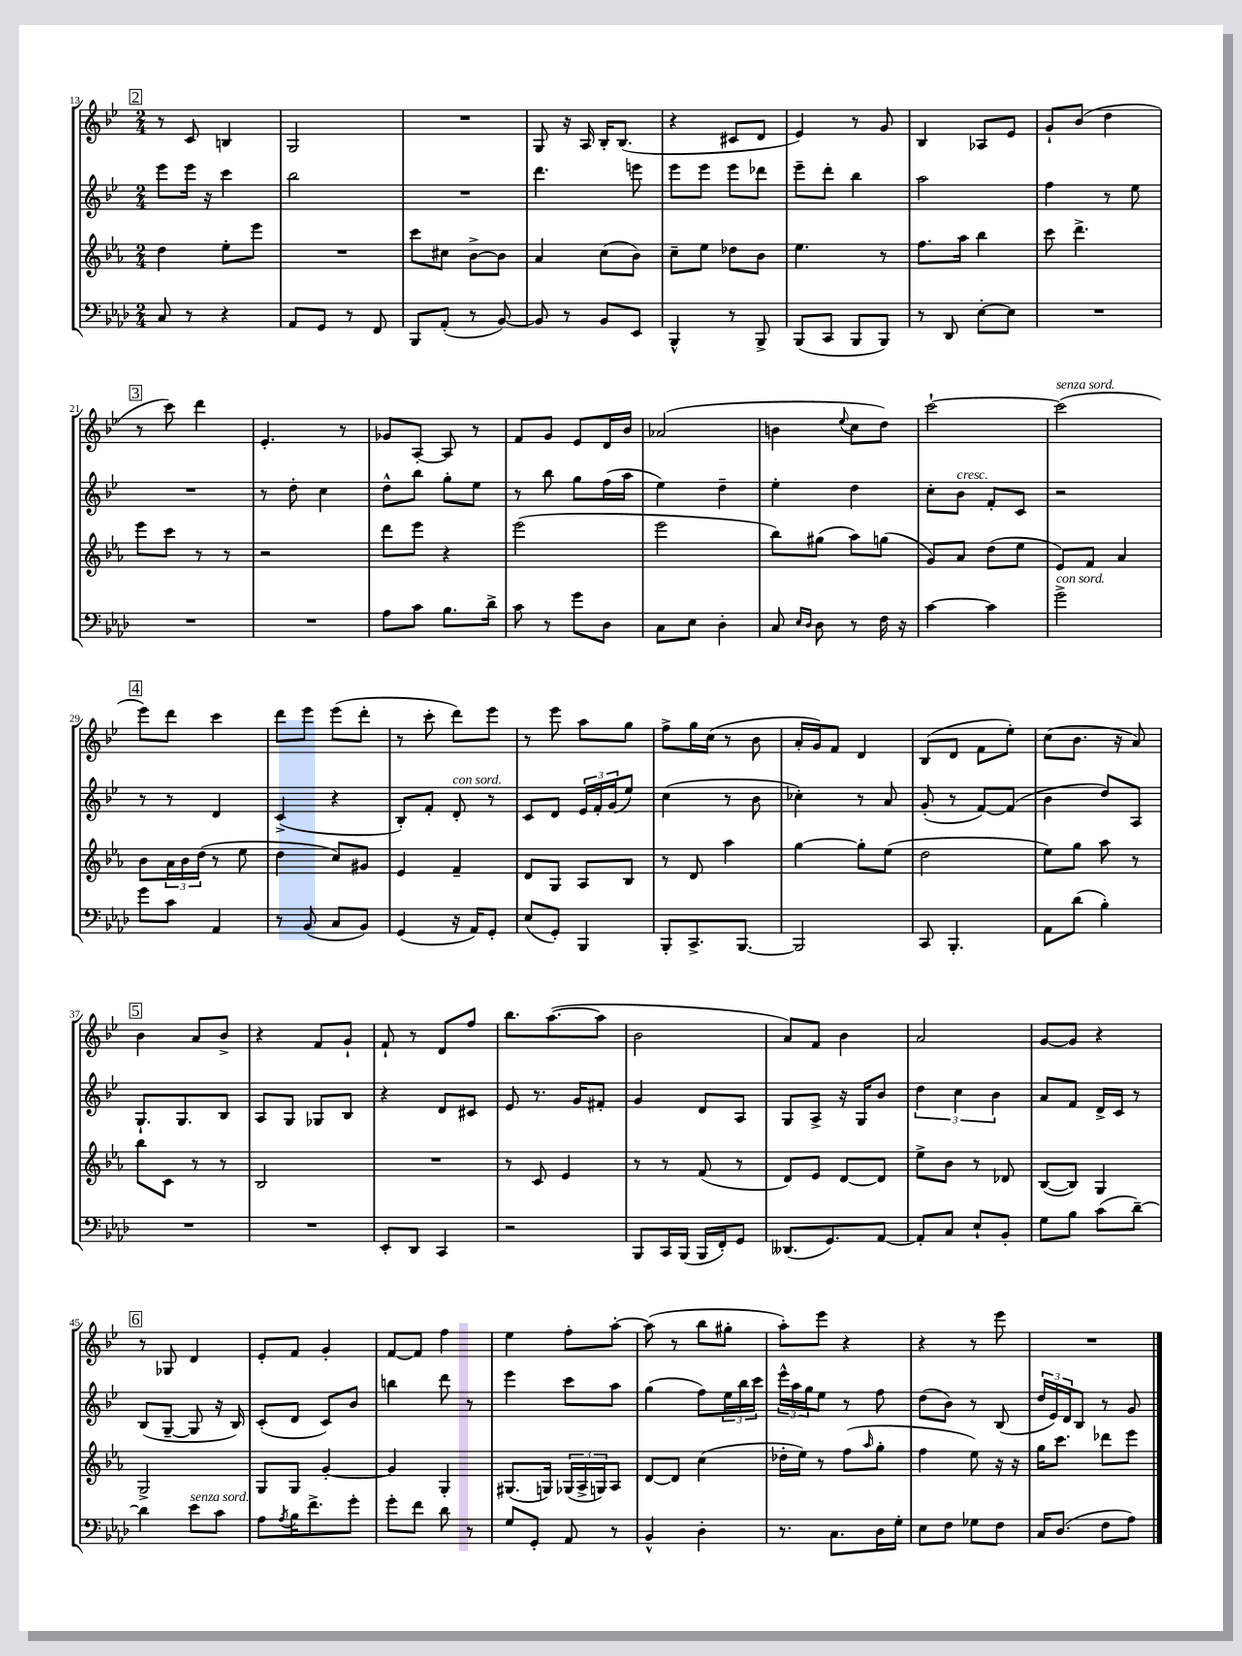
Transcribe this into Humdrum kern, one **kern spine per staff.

**kern	**kern	**kern	**kern
*staff4	*staff3	*staff2	*staff1
*clefF4	*clefG2	*clefG2	*clefG2
*k[b-e-a-d-]	*k[b-e-a-]	*k[b-e-]	*k[b-e-]
*M2/4	*M2/4	*M2/4	*M2/4
8C	4dd	8eee-	8r
8r	.	16eee-	8c
.	.	16r	.
4r	8ee-'	4ccc	4B
.	8eee-	.	.
=	=	=	=
8AA-	2r	2bb-	2G
8GG	.	.	.
8r	.	.	.
8FF	.	.	.
=	=	=	=
8BBB-	8ccc	2r	2r
(8AA-'	8cc#	.	.
8r	[8b-^	.	.
[8BB-)	8b-]	.	.
=	=	=	=
8BB-]	4a-	4.ddd	8G
8r	.	.	16r
.	.	.	16A
8BB-	(8cc	.	16B-'
.	.	.	(8.B-
8EE-	8b-)	8eee	.
=	=	=	=
4BBB-^^	8cc~	8eee-	4r
.	8ee-	8eee-	.
8r	8dd-	8eee-	8c#
8BBB-^	8b-	8ddd-	8d
=	=	=	=
(8BBB-	4.ee-	8eee-~	4e-)
8CC	.	8ddd'	.
8BBB-	.	4bb-	8r
8BBB-)	8r	.	8g
=	=	=	=
8r	8.ff	2aa	4B-
8DD-	.	.	.
.	16aa-	.	.
[8E-'	4bb-	.	8A-
8E-]	.	.	8e-
=	=	=	=
2r	8ccc	4ff	8g`
.	4.ddd^	.	(8b-
.	.	8r	4dd
.	.	8ee-	.
=	=	=	=
2r	8eee-	2r	8r
.	8ccc	.	8ccc)
.	8r	.	4ddd
.	8r	.	.
=	=	=	=
2r	2r	8r	4.e-'
.	.	8dd'	.
.	.	4cc	.
.	.	.	8r
=	=	=	=
8A-	8ddd	8dd^^	8g-
8c	8eee-	8bb-	[8A'
8.B-	4r	8gg'	8A]
.	.	8ee-	8r
16d-^	.	.	.
=	=	=	=
8c	(2eee-	8r	8f
8r	.	8bb-	8g
8g	.	8gg	8e-
8D-	.	(16ff	16d
.	.	16aa	16b-
=	=	=	=
8C	2eee-	4ee-)	(2a-
8E-	.	.	.
4D-'	.	4dd~	.
=	=	=	=
8C	8bb-)	4ee-'	4b
16qqE-	.	.	.
16qqD-	.	.	.
8D-	(8gg#	.	.
.	.	.	8qqee-
8r	8aa-)	4dd	8cc
16F	(8gg	.	8dd)
16r	.	.	.
=	=	=	=
[4c	8g)	8cc'	[2ccc`
.	8a-	8b-	.
4c]	(8dd	8f'	.
.	8ee-	8c	.
=	=	=	=
2g^	8e-)	2r	(2ccc]
.	8f	.	.
.	4a-	.	.
=	=	=	=
8g	8b-	8r	8eee-)
8c	24a-	8r	8ddd
.	24b-	.	.
.	(24dd	.	.
4AA-	8r	4d	4ccc
.	8ee-	.	.
=	=	=	=
8r	4dd	(4c^	8ddd
(8BB-	.	.	8eee-
8C	8cc)	4r	(8eee-
8BB-)	8g#	.	8ddd'
=	=	=	=
(4GG	4e-	8B-')	8r
.	.	8f'	8ccc'
16r	4f~	8d'	8ddd)
16AA-)	.	.	.
8GG'	.	8r	8eee-
=	=	=	=
(8E-	8d	8c	8r
8GG')	8G	8d	8eee-
4BBB-	8A-	24e-	8aa
.	.	24f'	.
.	.	(24g	.
.	8B-	8ee-)	8gg
=	=	=	=
8BBB-'	8r	(4cc	8ff^
8.CC^	8d	.	16gg
.	.	.	(16cc
.	4aa-	8r	8r
[8.BBB-	.	.	.
.	.	8b-	8b-
=	=	=	=
2BBB-]	[4gg	4cc-')	16a'
.	.	.	16g)
.	.	.	8f
.	8gg']	8r	4d
.	(8ee-	8a	.
=	=	=	=
8CC	2dd	(8g'	(8B-
4.BBB-'	.	8r	8d
.	.	[8f)	8f
.	.	(8f]	8ee-')
=	=	=	=
8AA-	8ee-)	4b-	(8cc
(8d-	8gg	.	8.b-
4B-')	8aa-	8dd)	.
.	.	.	16r
.	8r	8A	8a)
=	=	=	=
2r	8bb-	8.G`	4b-
.	8c	.	.
.	.	8.G	.
.	8r	.	8a
.	8r	8B-	8b-^
=	=	=	=
2r	2B-	8A	4r
.	.	8G	.
.	.	8G-	8f
.	.	8B-	8g`
=	=	=	=
8EE-'	2r	4r	8f`
8DD-	.	.	8r
4CC	.	8d	8d
.	.	8c#	8ff
=	=	=	=
2r	8r	8e-	8.bb-
.	8c	8.r	.
.	.	.	([8.aa
.	4e-	.	.
.	.	16g	.
.	.	8f#'	8aa]
=	=	=	=
8BBB-	8r	4g	2b-
16CC	8r	.	.
(16BBB-	.	.	.
16BBB-	(8f	8d	.
16FF')	.	.	.
8GG	8r	8A	.
=	=	=	=
(8.DD--	8d)	8G	8a)
.	8e-	8A^	8f
8.GG)	.	.	.
.	[8d	16r	4b-
.	.	16G	.
[8AA-	8d]	8b-	.
=	=	=	=
8AA-']	8ee-^	6dd	2a
8C	8b-	.	.
.	.	6cc	.
8E-`	8r	.	.
.	.	6b-	.
8BB-'	8d-	.	.
=	=	=	=
8G	([8B-	8a	[8g
8B-	8B-])	8f	8g]
(8c	4G	16d^	4r
.	.	16c	.
[8d-~)	.	8r	.
=	=	=	=
4d-]	2G^	(8B-	8r
.	.	[8G~	8G-
8e-	.	8G]	4d
8c	.	16r	.
.	.	16B-)	.
=	=	=	=
8A-	8G	(8c'	8e-'
8qA-	.	.	.
16B-	8G	8d	8f
8.f^	.	.	.
.	[4g'	8c)	4g'
8g'	.	8b-	.
=	=	=	=
8g'	4g]	4bb	[8f
8f	.	.	8f]
8d-	4G'	8ddd	4ff
8r	.	8r	.
=	=	=	=
8G	(8.G#	4eee-	4ee-
8GG'	.	.	.
.	16G)	.	.
8AA-	(24G-	8ccc	8ff'
.	24A-^	.	.
.	24G)	.	.
8r	8A-	8aa	[8aa'
=	=	=	=
4BB-^^	[8d	(4gg	(8aa]
.	8d]	.	8r
4D-'	(4cc	8ff)	8bb-
.	.	24ee-	8gg#'
.	.	24bb-	.
.	.	24ccc	.
=	=	=	=
8.r	16dd-'	24eee-^^	8aa')
.	.	24aa	.
.	16ee-)	.	.
.	.	24gg	.
.	8r	8ee-	8eee-
8.C	.	.	.
.	(8ff	8r	4r
.	16qqaa-	.	.
16D-	8gg'	8ff	.
16G'	.	.	.
=	=	=	=
8E-	4ff	(8dd	4r
8F	.	8b-)	.
8G-	8ee-)	8r	8r
8F	16r	(8B-	8eee-
.	16r	.	.
=	=	=	=
16C	16gg	24dd	2r
.	.	24e-)	.
(8.D-	8.ccc	.	.
.	.	24d	.
.	.	8B-	.
8F	8ddd-	8r	.
8A-)	8eee-	8g	.
==	==	==	==
*-	*-	*-	*-
